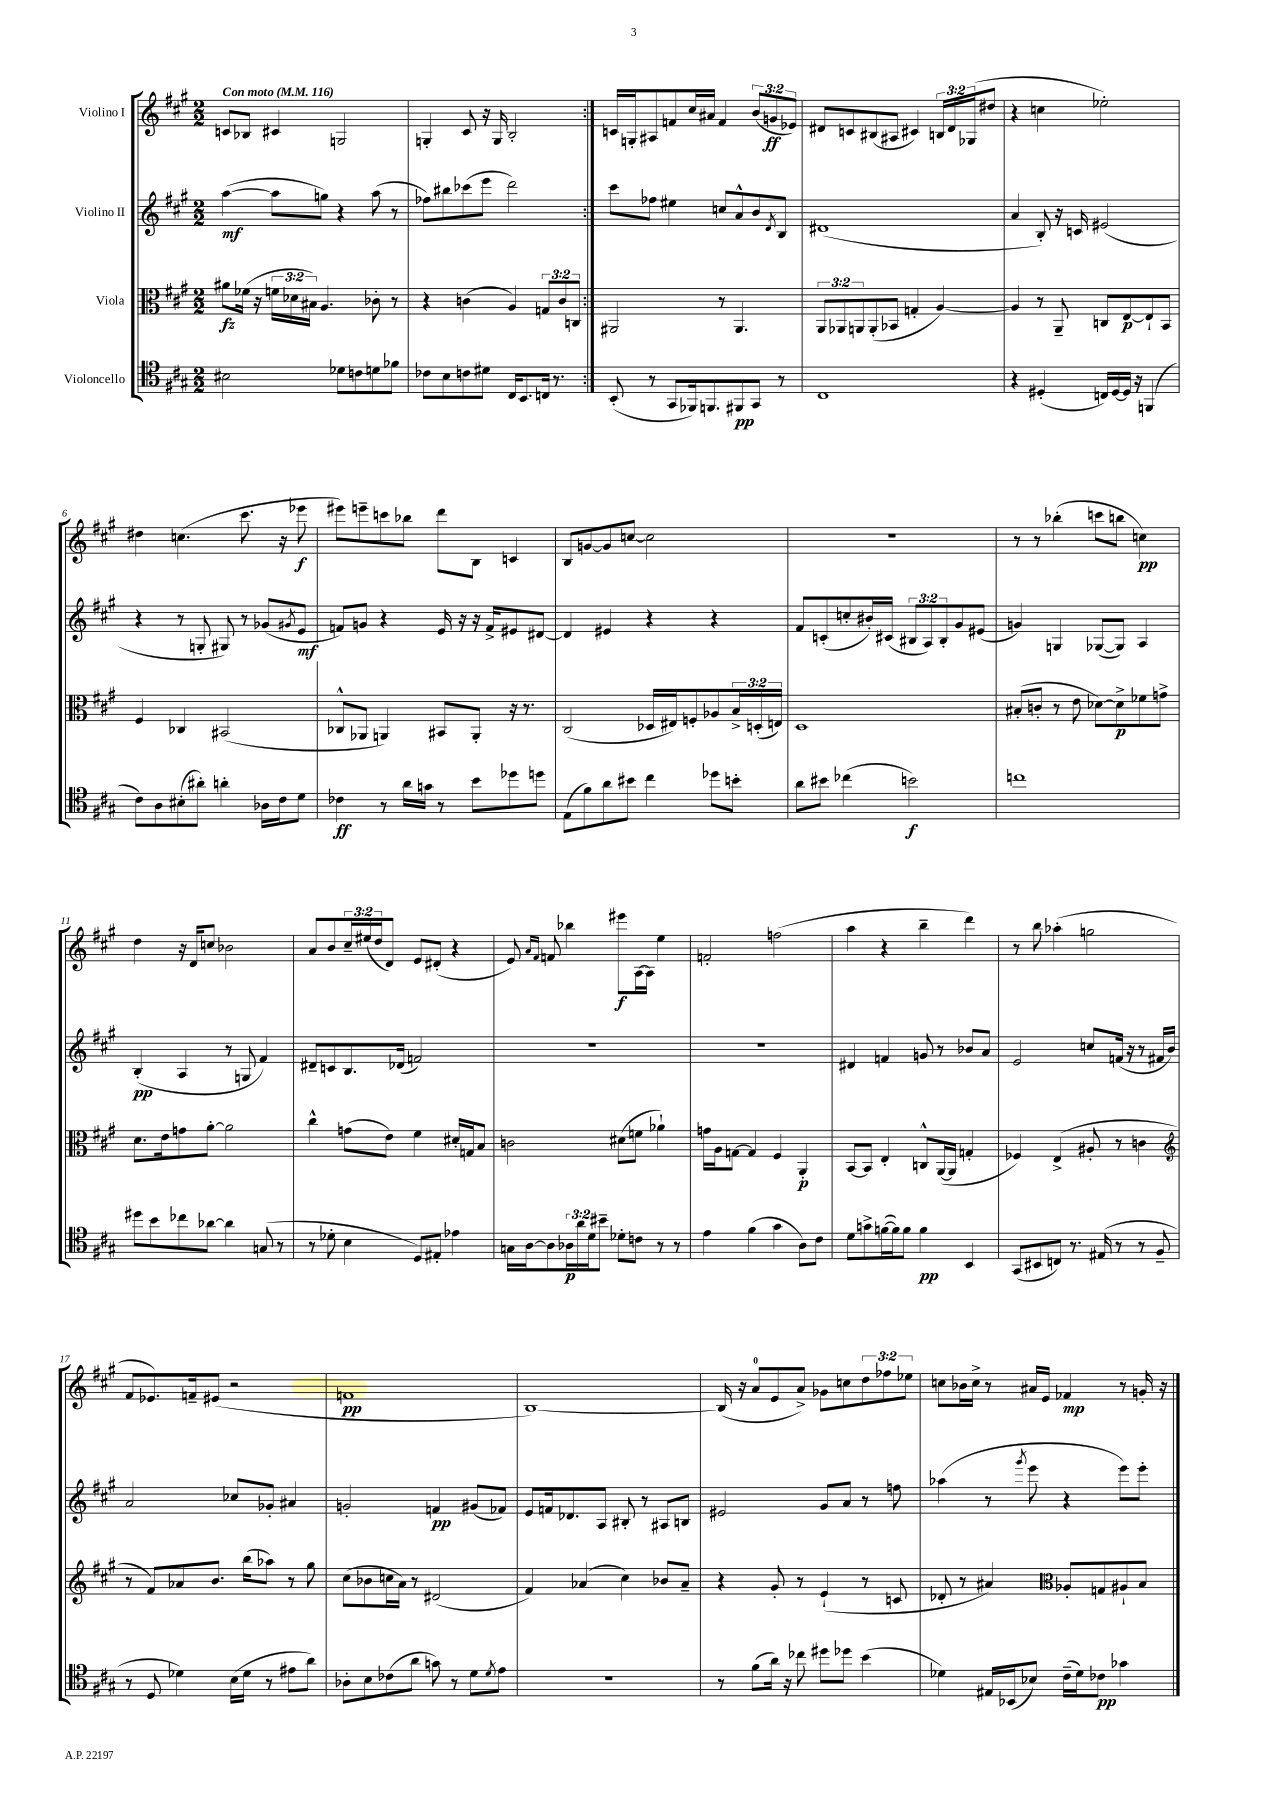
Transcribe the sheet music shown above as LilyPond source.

<<
\new StaffGroup <<
\new Staff = "s0" \with { instrumentName = "Violino I" } {
    \clef treble \key a \major \numericTimeSignature \time 2/2 \override Staff.TupletNumber.text = #tuplet-number::calc-fraction-text \tempo "Con moto" 4 = 116
    \repeat volta 2 { c'8 bes8 cis'4 g2 |
    g4-. cis'8 r16 g16 b2-. | }
    c'16 g16-. ais8 f'8 cis''16 ais'16 f'4 \tuplet 3/2 { b'8( g'8\ff ees'8) } |
    dis'8 c'8 bis8( ais8 cis'4) \tuplet 3/2 { b16 dis'16 ges16( } dis''8 |
    r4 c''4 ees''2-.) |
    dis''4 c''4.( cis'''8. r16 ees'''8\f |
    eis'''8) e'''8-- c'''8 bes''8 d'''8 b8 c'4 |
    b8 g'8~ g'8 c''8~ c''2 |
    r1 |
    r8 r8 bes''4-.( c'''8 b''8 c''4\pp) |
    d''4 r16 d'16 c''8 bes'2 |
    a'8 b'8 \tuplet 3/2 { cis''16-- eis''16( d''16 } d'8) e'8 dis'8-.( r4 |
    e'8) \grace { a'16 fis'16 } f'8 bes''4 eis'''8\f a16~ a16 e''4 |
    f'2-. f''2( |
    a''4 r4 b''4-- d'''4) |
    r8 b''8 aes''4-.( g''2 |
    fis'8 ees'8.) f'16-- eis'8( r2 |
    f'1\pp |
    b1~) |
    b16( r16 a'8-0 e'8 a'8->) ges'8 c''8 \tuplet 3/2 { d''8 fes''8 ees''8 } |
    c''8 bes'16 c''16-> r8 ais'16 e'16 fes'4\mp r8 g'16-. r16 \bar "|." |
}
\new Staff = "s1" \with { instrumentName = "Violino II" } {
    \clef treble \key a \major \numericTimeSignature \time 2/2 \override Staff.TupletNumber.text = #tuplet-number::calc-fraction-text
    \repeat volta 2 { a''4~\mf( a''8 g''8) r4 a''8( r8 |
    fes''8) bis''8 ces'''8( e'''8 d'''2) | }
    cis'''8 fes''8 eis''4 c''8 a'8-^ b'8 \acciaccatura { d'8 } b8 |
    dis'1( |
    a'4 b8-.) r16 c'16 eis'2( |
    r4 r8 g8-. gis8) r8 ges'8( \acciaccatura { gis'8 } e'8\mf |
    f'8) g'8 r4 e'16 r16 r16 f'16-> eis'8 dis'8~ |
    dis'4 eis'4 r4 r4 |
    fis'8 c'8-.( c''8-. bis'16-.) cis'16( \tuplet 3/2 { bis8 a8) bis8-. } gis'8 eis'8( |
    g'4) g4 ges8~( ges8) a4 |
    b4-.\pp( a4 r8 g8 fis'4) |
    dis'8-- c'8 b8. des'16( f'2) |
    R1 |
    r1 |
    dis'4 f'4 g'8 r8 bes'8 a'8 |
    e'2 c''8 f'16( r16 r8 fis'16 b'16) |
    a'2 ces''8 ges'8-. ais'4 |
    g'2-. f'4\pp gis'8( fes'8) |
    e'8 f'16 des'8. a8 bis8-. r8 ais8 b8 |
    eis'2 gis'8 a'8 r8 f''8 |
    aes''4( r8 \acciaccatura { gis'''8 } e'''8 r4 e'''8) e'''8-. \bar "|." |
}
\new Staff = "s2" \with { instrumentName = "Viola" } {
    \clef alto \key a \major \numericTimeSignature \time 2/2 \override Staff.TupletNumber.text = #tuplet-number::calc-fraction-text
    \repeat volta 2 { ais'8\fz fes'16( r16 \tuplet 3/2 { f'16 des'16 bis16) } a4. ces'8-. r8 |
    r4 c'4( a4) \tuplet 3/2 { g8 c'8 c8 } | }
    ais,2 r8 ais,4. |
    \tuplet 3/2 { a,8 aes,8 a,8 } a,8-.( bes,8 g4-. a4~) |
    a4 r8 a,8-- c8 e8~\p e8-! b,8 |
    fis4 ces4 bis,2( |
    ces8-^ aes,8 a,4) bis,8 a,8-. r16 r8. |
    cis2( des16 eis16) f8-. aes8 \tuplet 3/2 { b16-> d16-.( e16) } |
    d1 |
    bis8-.( c'8-. r8 e'8 des'8~) des'8->\p fes'8 g'8-> |
    d'8. e'16 g'8 a'8~-. a'2 |
    cis''4-^ g'8( e'8) fis'4 dis'16-. g16 b8 |
    c'2 dis'8( f'8 aes'4-!) |
    g'16 a16 g8~ g4 fis4 a,4-.\p |
    b,8~ b,8 e4-. c8-^ a,16~( a,16 g4-. |
    fes4) e4->( ais8-. r8 c'4 |
    \clef treble r8 fis'8) aes'8 b'8. b''16( aes''8) r8 gis''8 |
    cis''8( bes'8 c''16 a'16) r8 dis'2( |
    fis'4) aes'4( cis''4) bes'8 aes'8-- |
    r4 gis'8-. r8 e'4-!( r8 c'8 |
    des'8-. r8 ais'4) \clef alto aes8-. g8 ais8-! b8 \bar "|." |
}
\new Staff = "s3" \with { instrumentName = "Violoncello" } {
    \clef tenor \key a \major \numericTimeSignature \time 2/2 \override Staff.TupletNumber.text = #tuplet-number::calc-fraction-text
    \repeat volta 2 { bis2 des'8 c'8 d'8 fes'8 |
    ces'8 b8 c'8 dis'8 cis16 b,8. c16 r8. | }
    b,8-.( r8 gis,8 fes,16) f,8. fis,8\pp gis,8 r8 |
    cis1 |
    r4 dis4-.( c16) dis16~ dis16 r16 f,4( |
    cis'8) a8 bis8-.( ais'8-.) a'4-. aes16 cis'16 d'8 |
    ces'4\ff r8 a'16 g'16 r8 b'8 des''8 d''8 |
    e8( fis'8) a'8 bis'8 cis''4 des''8 b'8-. |
    a'8 bis'8 ces''4( b'2\f) |
    c''1 |
    dis''8 b'8 ces''8 aes'8~ aes'4 g8( r8 |
    r8 des'8-. b4 d8) eis8-. ees'4 |
    g16 a16~ a8 \tuplet 3/2 { aes16\p a'16 d'16 } bis'8-- des'8-. c'8 r8 r8 |
    e'4 fis'4( gis'4 a8) cis'8 |
    d'8 g'8-> f'16~( f'16) f'8 f'4\pp b,4 |
    gis,8( bis,8 c8) r8. eis16( r8 r8 fis8-- |
    r8 d8 des'4) b16( des'16 r8 eis'8 a'8) |
    aes8-. b8 ces'8( a'8 g'8) r8 d'8 \acciaccatura { d'8 } e'8 |
    r1 |
    r8 fis'8( a'16) r16 ces''8 dis''8 des''8 b'4( |
    des'4) eis16 bes,16( bes8) cis'16--( des'16) ces'8\pp ges'4 \bar "|." |
}
>>
>>
